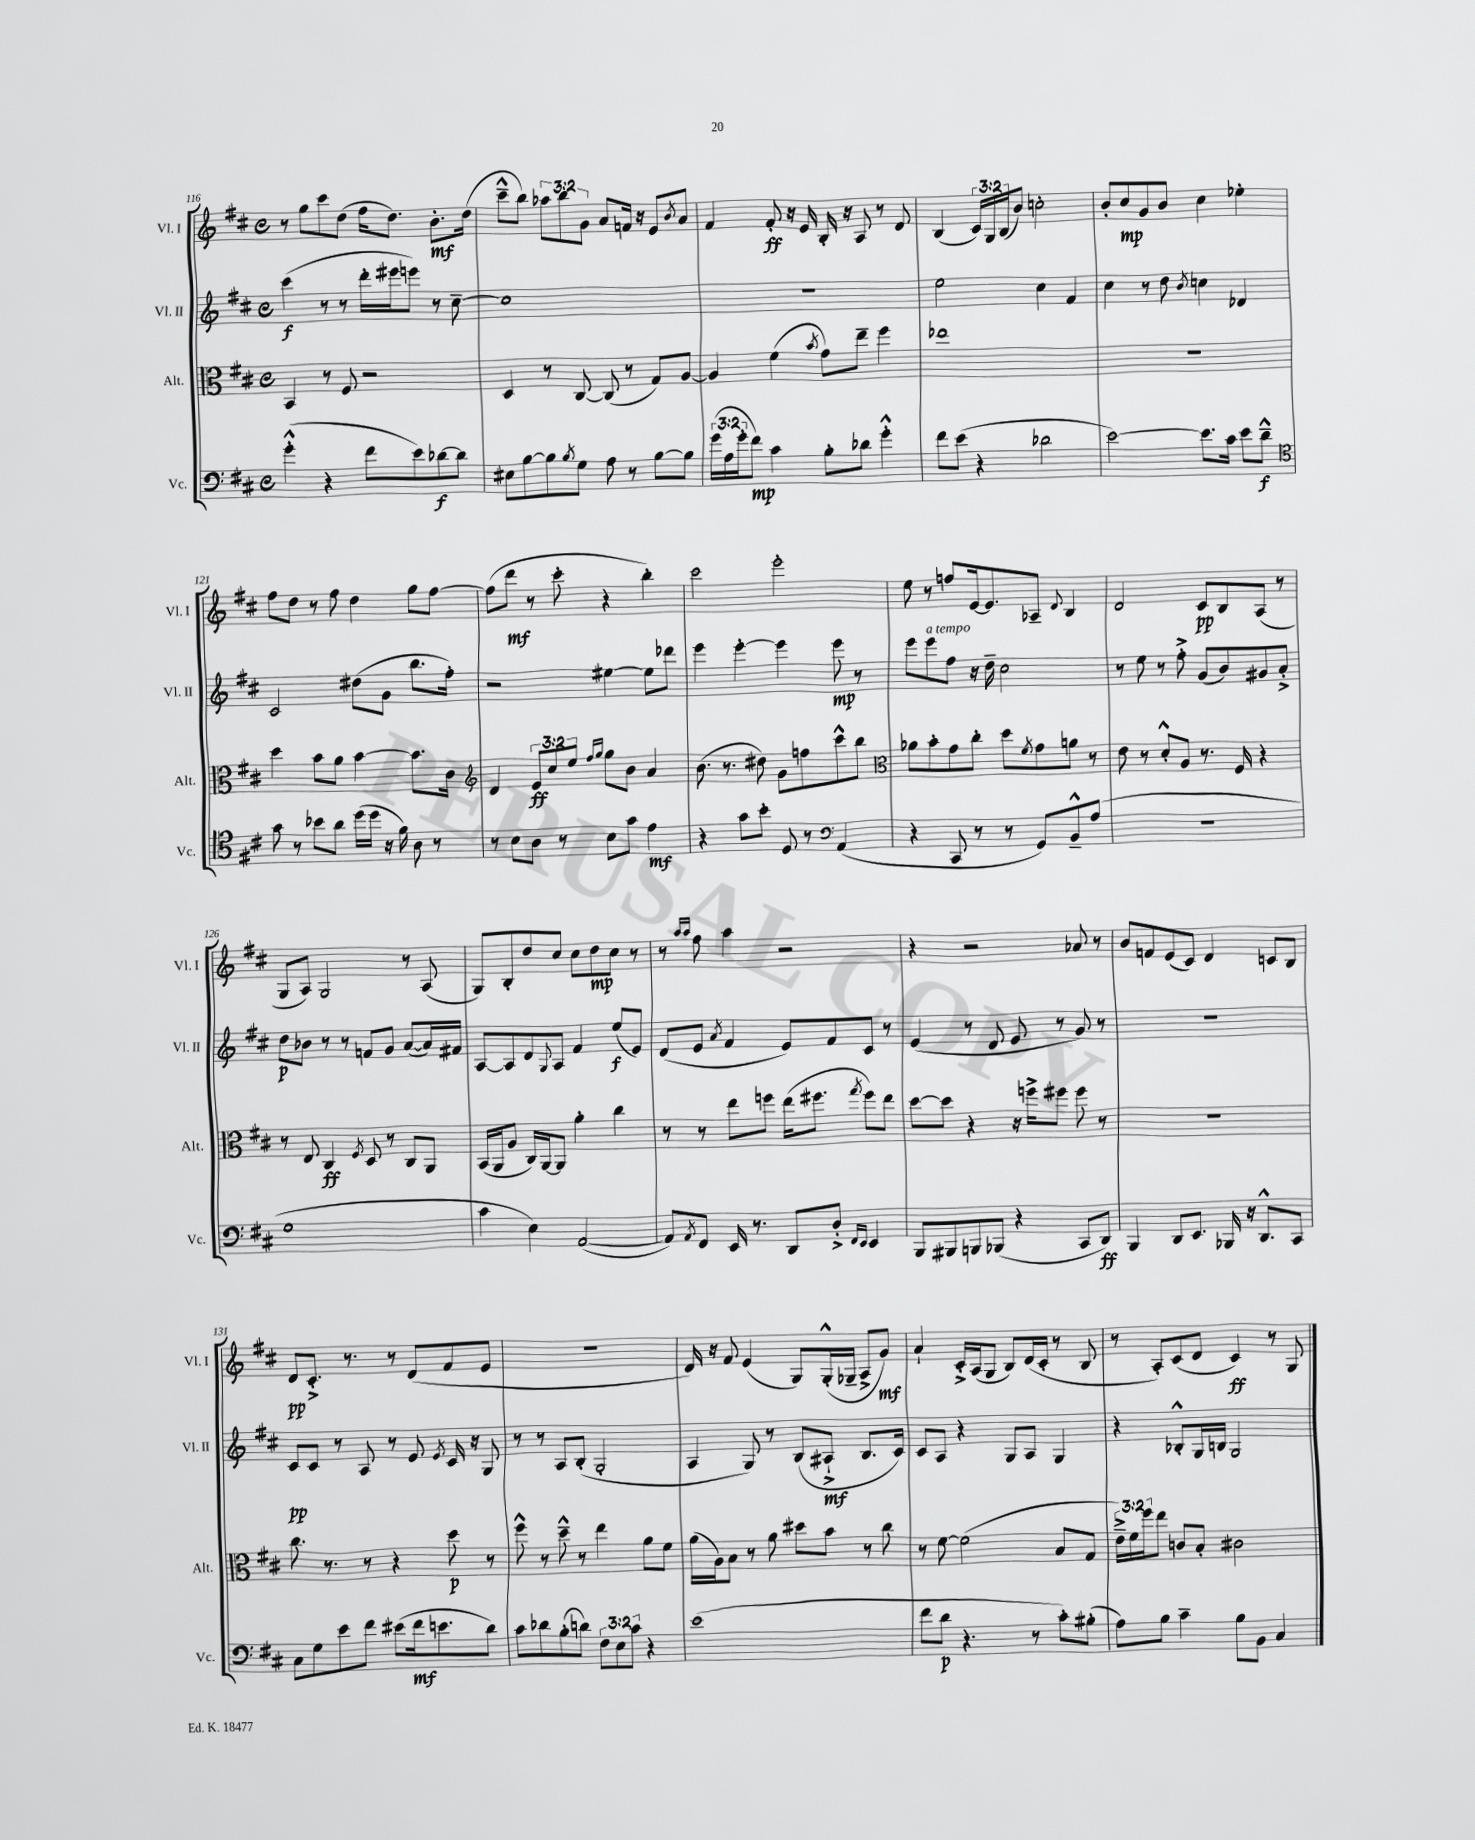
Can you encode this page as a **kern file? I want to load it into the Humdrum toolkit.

**kern	**kern	**kern	**kern
*staff4	*staff3	*staff2	*staff1
*clefF4	*clefC3	*clefG2	*clefG2
*k[f#c#]	*k[f#c#]	*k[f#c#]	*k[f#c#]
*M4/4	*M4/4	*M4/4	*M4/4
*met(c)	*met(c)	*met(c)	*met(c)
(4g'^^	4BB	(4ccc#	8r
.	.	.	8gg
4r	8r	8r	8ccc#
.	8F#	8r	(8dd
8f#	2r	16ddd'	16ff#
.	.	16eee#	8.dd)
8e)	.	8eee)	.
[8d-	.	8r	8.b'
8d-]	.	[8cc#~	.
.	.	.	(16dd
=	=	=	=
8E#	4D	1cc#]	8ccc#~^^
[8B	.	.	8bb)
8B]	8r	.	12aa-
.	.	.	12bb
8qB	.	.	.
8G	[8C#	.	.
.	.	.	12g
8A	(8C#]	.	8a
8r	8r	.	16f
.	.	.	16r
[8B	8G)	.	8e
.	.	.	8qb
8B]	[8A	.	8a
=	=	=	=
(24g	4A]	1r	4f#
24A	.	.	.
24g'	.	.	.
8f#)	.	.	.
4c#	(4f#	.	8f#'
.	.	.	16r
.	.	.	16e
.	8qb	.	.
8B'	8g)	.	16B'
.	.	.	16r
8d-	8ee~	.	8A
4g'^^	4ff#	.	8r
.	.	.	8d
=	=	=	=
8f#	1ee-	2ee	(4B
(8e	.	.	.
4r	.	.	24c#)
.	.	.	24G
.	.	.	(24B
.	.	.	8b)
2d-	.	4cc#	2cc'
.	.	4f#	.
=	=	=	=
[2e)	1r	4cc#	8b'
.	.	.	8cc#
.	.	8r	8g
.	.	8dd	8b
.	.	8qb	.
8.e]	.	4cc	4cc#
16c#	.	.	.
8e	.	4d-	4ee-'
8d~^^	.	.	.
=	=	=	=
*clefC4	*	*	*
8g	4dd	2c#	8ff#
8r	.	.	8dd
8b-	8b	.	8r
8a	8a	.	8ff#
(16dd	[4b	(8dd#	4dd
16dd	.	.	.
16r	.	8g	.
16f#)	.	.	.
8A	8.b]	8.bb	8gg
8r	.	.	[8ff#
.	16c#	16ff#')	.
=	=	=	=
*	*clefG2	*	*
8r	4d	2r	(8ff#]
8B	.	.	8ddd
8A	12e	.	8r
.	12cc#	.	.
8r	.	.	8ccc#'
.	12ee	.	.
.	16qqff#	.	.
.	16qqgg	.	.
8B	8gg	[4ee#	4r
8g	8b	.	.
4e	4a	8ee#]	4bb')
.	.	8ddd-	.
=	=	=	=
4r	(8.b	4eee	2ccc#
.	8.r	.	.
8g	.	[4eee'	.
8b'	8dd#)	.	.
8D	8g	4eee]	2eee'
8r	8ff	.	.
*clefF4	*	*	*
(4AA	8ccc#^^	8eee	.
.	8bb	8r	.
=	=	=	=
*	*clefC3	*	*
4r	8a-	8eee	8ee
.	8b'	8eee	8r
8CC#	8g	8ff#	8ff
8r	8cc#'	16r	[16e
.	.	16dd~	8.e]
8r	8dd	2cc#	.
.	8qf#	.	.
8GG)	8g	.	8A-~
.	.	.	8qqd
8BB~^^	8a	.	4B
(8A	8r	.	.
=	=	=	=
1r	8e	8r	2d
.	8r	8ee	.
.	8d'^^	8r	.
.	8A	8ff#'^	.
.	8.r	(8g	8c#
.	.	8b)	8B
.	16F#	.	.
.	4r	8g#	(8A
.	.	8a'^	8r
=	=	=	=
1G	8r	8dd	8G
.	8E	8b-	8A)
.	4C#	8r	2G
.	.	8r	.
.	8qF#	.	.
.	8D	8f	.
.	8r	8g	.
.	8C#	([8a	8r
.	8AA	16a])	(8A
.	.	16f#	.
=	=	=	=
4c#	(16BB	[8A	8G)
.	16AA	.	.
.	8A	8A]	8B'
4E)	16C#)	8d	8dd
.	[16AA	.	.
.	.	8qqG	.
.	8AA]	8A	8cc#
([2AA	4a'	4f#	8cc#
.	.	.	8dd
.	4cc#	(8ee	8cc#
.	.	8e)	8r
=	=	=	=
8AA])	8r	(8d	8r
.	.	.	16qqaa
8qAA	.	.	16qqaa
8FF#	8r	8e	8ff#
.	.	8qa	.
16EE	8ee	4f#	4aa
8.r	.	.	.
.	8ff	.	.
8DD	(16ee	8e)	2r
.	8.ff#	.	.
8D'^	.	8f#	.
16qqFF#	.	.	.
16qqEE	8qgg	.	.
4EE	8ff#)	8c#	.
.	8ee	8r	.
=	=	=	=
8BBB	[8dd	(4e	4r
8BBB#	8dd]	.	.
8BBB	4r	8r	2r
(8BBB-	.	8d	.
4r	16r	8e	.
.	16ff^	.	.
.	8ff#	8r	.
8CC#	8ff#	8g)	8a-
8DD)	8r	8r	8r
=	=	=	=
4BBB	1r	1r	8b
.	.	.	8f
8DD	.	.	(8e
8.EE	.	.	8c#)
.	.	.	4d
16BBB-	.	.	.
16r	.	.	.
8.DD^^	.	.	.
.	.	.	8c
8CC#	.	.	8B
=	=	=	=
8C#	8.cc#	8c#	8d
8G	.	8c#	8.c#'^
.	8.r	.	.
8e	.	8r	.
.	.	.	8.r
8f#	8r	8A	.
(8e#	4r	8r	8r
16f#	.	8e	(8d
8.e	.	.	.
.	.	8qe	.
.	8dd	16c#	8f#
.	.	16r	.
8d)	8r	8G	8e
=	=	=	=
8c#	8ff#^^	8r	1r
8d-	8r	8r	.
(8B'	8dd~^^	8A	.
8d)	8r	(8B'	.
12F#	4ee	2G'	.
12E	.	.	.
12c#	.	.	.
4r	8a	.	.
.	8f#	.	.
=	=	=	=
(1e	(16a	4A	16d)
.	16A)	.	16r
.	8B	.	8f#
.	8r	8G)	(4e
.	8a	8r	.
.	8dd#	(8B	8G)
.	8b	8A#`^	(16G'^^
.	.	.	16G-~
.	8r	8.B	8A^
.	8cc#	.	8g)
.	.	16c#)	.
=	=	=	=
8f#	8r	8c#	4a`
8d	[8f#	8A	.
4.r	(2f#]	4r	16c#'^
.	.	.	(16A
.	.	.	8G
.	.	8G	8B)
8r	.	8A	(16d
.	.	.	16c#'
8c#')	8B	4G	8r
(8B#'	8G	.	8B
=	=	=	=
8A)	24e~^)	4r	8r
.	24f#	.	.
.	24ff#	.	.
8B	8ee	.	8A')
4c#~	8c	8B-'^^	(8c#
.	8B'	16G	8d
.	.	16B	.
8B	2c#	2G	4c#)
8BB	.	.	.
4C#	.	.	8r
.	.	.	8G
==	==	==	==
*-	*-	*-	*-
